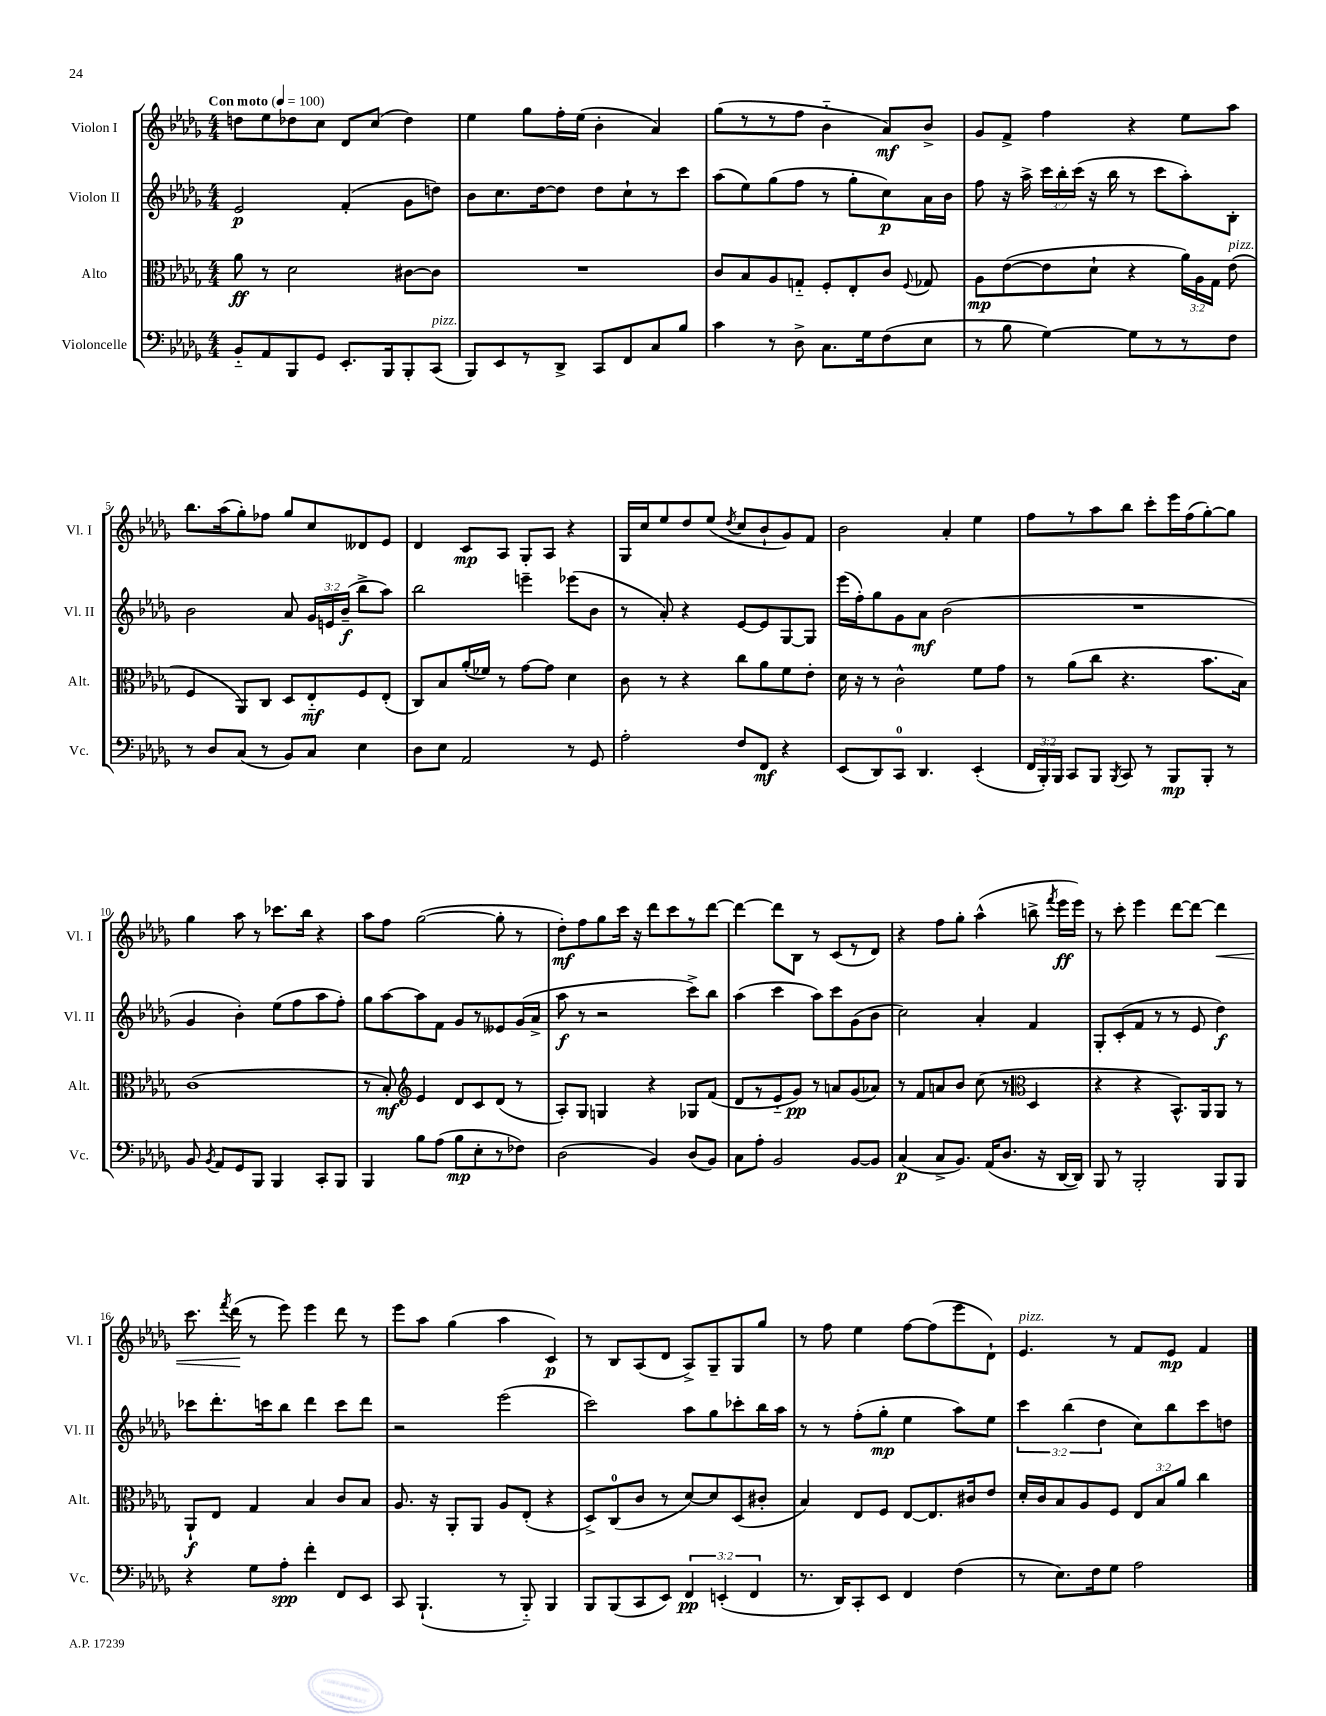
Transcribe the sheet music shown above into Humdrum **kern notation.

**kern	**kern	**kern	**kern
*staff4	*staff3	*staff2	*staff1
*clefF4	*clefC3	*clefG2	*clefG2
*k[b-e-a-d-g-]	*k[b-e-a-d-g-]	*k[b-e-a-d-g-]	*k[b-e-a-d-g-]
*M4/4	*M4/4	*M4/4	*M4/4
*MM100	*MM100	*MM100	*MM100
8BB-'~	8a-	2e-	8dd
8AA-	8r	.	8ee-
8BBB-	2d-	.	8dd-
8GG-	.	.	8cc
8.EE-'	.	(4f'	8d-
.	.	.	(8cc
16BBB-	.	.	.
8BBB-'	[8c#	8g-	4dd-)
(8CC	8c#]	8dd)	.
=	=	=	=
8BBB-)	1r	8b-	4ee-
8EE-	.	8.cc	.
8r	.	.	8gg-
.	.	[16dd-	.
8DD-^	.	8dd-]	16ff'
.	.	.	(16ee-
8CC	.	8dd-	4b-'
8FF	.	8cc`	.
8C	.	8r	4a-)
8B-	.	8ccc	.
=	=	=	=
4c	8c	(8aa-	(8gg-
.	8B-	8ee-)	8r
8r	8A-	(8gg-	8r
8D-^	8G'~	8ff	8ff
8.C	8F'	8r	4b-'~
.	8E-'	8gg-'	.
16G-	.	.	.
(8F	8c	8cc)	8a-)
.	8qqF	.	.
8E-	8G-	16a-	8b-^
.	.	16b-	.
=	=	=	=
8r	8A-	8ff	8g-
8B-	([8e-	16r	8f^
.	.	16aa-^	.
[4G-)	8e-]	24ccc	4ff
.	.	24bb-'	.
.	.	(24ccc	.
.	8d-`	16r	.
.	.	16bb-	.
8G-]	4r	8r	4r
8r	.	8ccc	.
8r	24a-)	8aa-')	8ee-
.	24A-	.	.
.	24G-	.	.
8F	(8e-	8B-'	8aa-
=	=	=	=
8r	4F	2b-	8.bb-
8D-	.	.	.
.	.	.	(16aa-
(8C	8AA-)	.	8gg-')
8r	8C	.	8ff-
8BB-)	8D-	8a-	8gg-
8C	8E-'~	24g-	8cc
.	.	24e	.
.	.	(24b-~	.
4E-	8F	8bb-^	8d--
.	(8E-'	8aa-)	8e-
=	=	=	=
8D-	8C)	2bb-	4d-
8E-	8B-	.	.
2AA-	(16a-'	.	8c
.	16f-)	.	.
.	8r	.	8A-
.	[8g-	4eee~	8G-'
.	8g-]	.	8A-
8r	4d-	(8eee-	4r
8GG-	.	8b-	.
=	=	=	=
2A-'	8c	8r	16G-
.	.	.	16cc
.	8r	8a-')	8ee-
.	4r	4r	8dd-
.	.	.	(8ee-
.	.	.	8qdd-
8F	8cc	[8e-	8cc
8FF	8a-	8e-]	8b-`
4r	8f	[8G-	8g-)
.	8e-'	8G-]	8f
=	=	=	=
(8EE-	16d-	(16eee-	2b-
.	16r	16ff')	.
8DD-)	8r	8gg-	.
8CC	2c^^	8g-	.
4.DD-	.	8a-	.
.	.	(2b-	4a-'
(4EE-'	8f	.	4ee-
.	8g-	.	.
=	=	=	=
24FF	8r	1r	8ff
24BBB-')	.	.	.
24BBB-	.	.	.
8CC	(8a-	.	8r
8BBB-	8cc	.	8aa-
8qBBB-	.	.	.
8CC	4.r	.	8bb-
8r	.	.	8ccc'
8BBB-	.	.	16eee-
.	.	.	(16ff
8BBB-'	8.b-	.	[8gg-')
8r	.	.	8gg-]
.	16B-)	.	.
=	=	=	=
8BB-	(1c	4g-	4gg-
8qBB-	.	.	.
8AA-	.	.	.
8GG-	.	4b-')	8aa-
8BBB-	.	.	8r
4BBB-	.	(8ee-	8.ccc-
.	.	8ff	.
.	.	.	16bb-
8CC'	.	8aa-	4r
8BBB-	.	8ff')	.
=	=	=	=
4BBB-	8r	8gg-	8aa-
.	8B-')	[8aa-	8ff
*	*clefG2	*	*
8B-	4e-	8aa-]	([2gg-
(8A-	.	8f	.
8B-	8d-	8g-	.
8E-'	8c	8r	.
8r	(8d-	8e--	8gg-']
8F-)	8r	(16g-	8r
.	.	16a-^	.
=	=	=	=
(2D-	8A-')	8aa-	8dd-')
.	8G-	8r	8ff
.	4G	2r	8gg-
.	.	.	16ccc
.	.	.	16r
4BB-)	4r	.	8ddd-
.	.	.	8ccc
(8D-	8G-	8ccc^)	8r
8BB-)	(8f	8bb-	[8ddd-
=	=	=	=
8C	8d-	(4aa-	4ddd-_
8A-'	8r	.	.
2BB-	8e-'~	4ccc	8ddd-]
.	8g-)	.	8B-
.	8r	8aa-)	8r
.	8a	8ccc	(8c
[8BB-	(8g-	(8g-	8r
8BB-]	8a-)	8b-	8d-)
=	=	=	=
(4C	8r	2cc)	4r
.	8f	.	.
8C^	8a	.	8ff
8.BB-)	8b-	.	8gg-'
.	(8cc	4a-'	(4aa-^^
(16AA-	.	.	.
8.D-	8r	.	.
*	*clefC3	*	*
.	4D-	4f	8bb^
16r	.	.	.
.	.	.	8qfff
[16DD-	.	.	16eee-
16DD-])	.	.	16eee-)
=	=	=	=
8BBB-	4r	8G-'	8r
8r	.	(8c'	8ccc'
2BBB-'	4r	8f	4eee-
.	.	8r	.
.	8.BB-^^)	8r	[8ddd-
.	.	8e-	8ddd-_
.	16AA-	.	.
8BBB-	8AA-	4dd-)	4ddd-]
8BBB-	8r	.	.
=	=	=	=
4r	8AA-`	8ccc-	8.ccc
.	8E-	8.ddd-'	.
.	.	.	8qfff
.	.	.	(16ddd-
8G-	4G-	.	8r
.	.	16ccc	.
8A-'	.	8bb-	8eee-)
4f'	4B-	4ddd-	4eee-
8FF	8c	8ccc	8ddd-
8EE-	8B-	8ddd-	8r
=	=	=	=
8CC	8.A-	2r	8eee-
(4.BBB-`	.	.	8aa-
.	16r	.	.
.	8AA-'	.	(4gg-
.	8AA-	.	.
8r	8A-	(2eee-	4aa-
8BBB-'~)	(8E-'	.	.
4BBB-	4r	.	4c)
=	=	=	=
8BBB-	8D-^)	2ccc)	8r
(8BBB-	(8C	.	8B-
8CC	8c	.	(8A-
8EE-)	8r	.	8d-
6FF	[8d-)	8aa-	8A-^)
.	8d-]	8gg-	8G-~
(6EE'	.	.	.
.	(8D-	8ccc-'	8G-
6FF	.	.	.
.	8c#'	16bb-	8gg-
.	.	16aa-	.
=	=	=	=
8.r	4B-)	8r	8r
.	.	8r	8ff
16DD-)	.	.	.
8CC'	8E-	(8ff'	4ee-
8EE-	8F	8gg-'	.
4FF	[8E-	4ee-	[8ff
.	8.E-]	.	(8ff]
(4F	.	8aa-)	8eee-
.	16c#	.	.
.	8e-	8ee-	8d-`)
=	=	=	=
8r	16d-'	6ccc	4.e-
.	16c	.	.
8.E-)	8B-	.	.
.	.	(6bb-	.
.	8A-	.	.
16F	.	.	.
.	.	6dd-	.
8G-	8F	.	8r
2A-	12E-	8cc)	8f
.	12B-	.	.
.	.	8bb-	8e-
.	12a-	.	.
.	4cc	8ccc	4f
.	.	8dd	.
==	==	==	==
*-	*-	*-	*-
